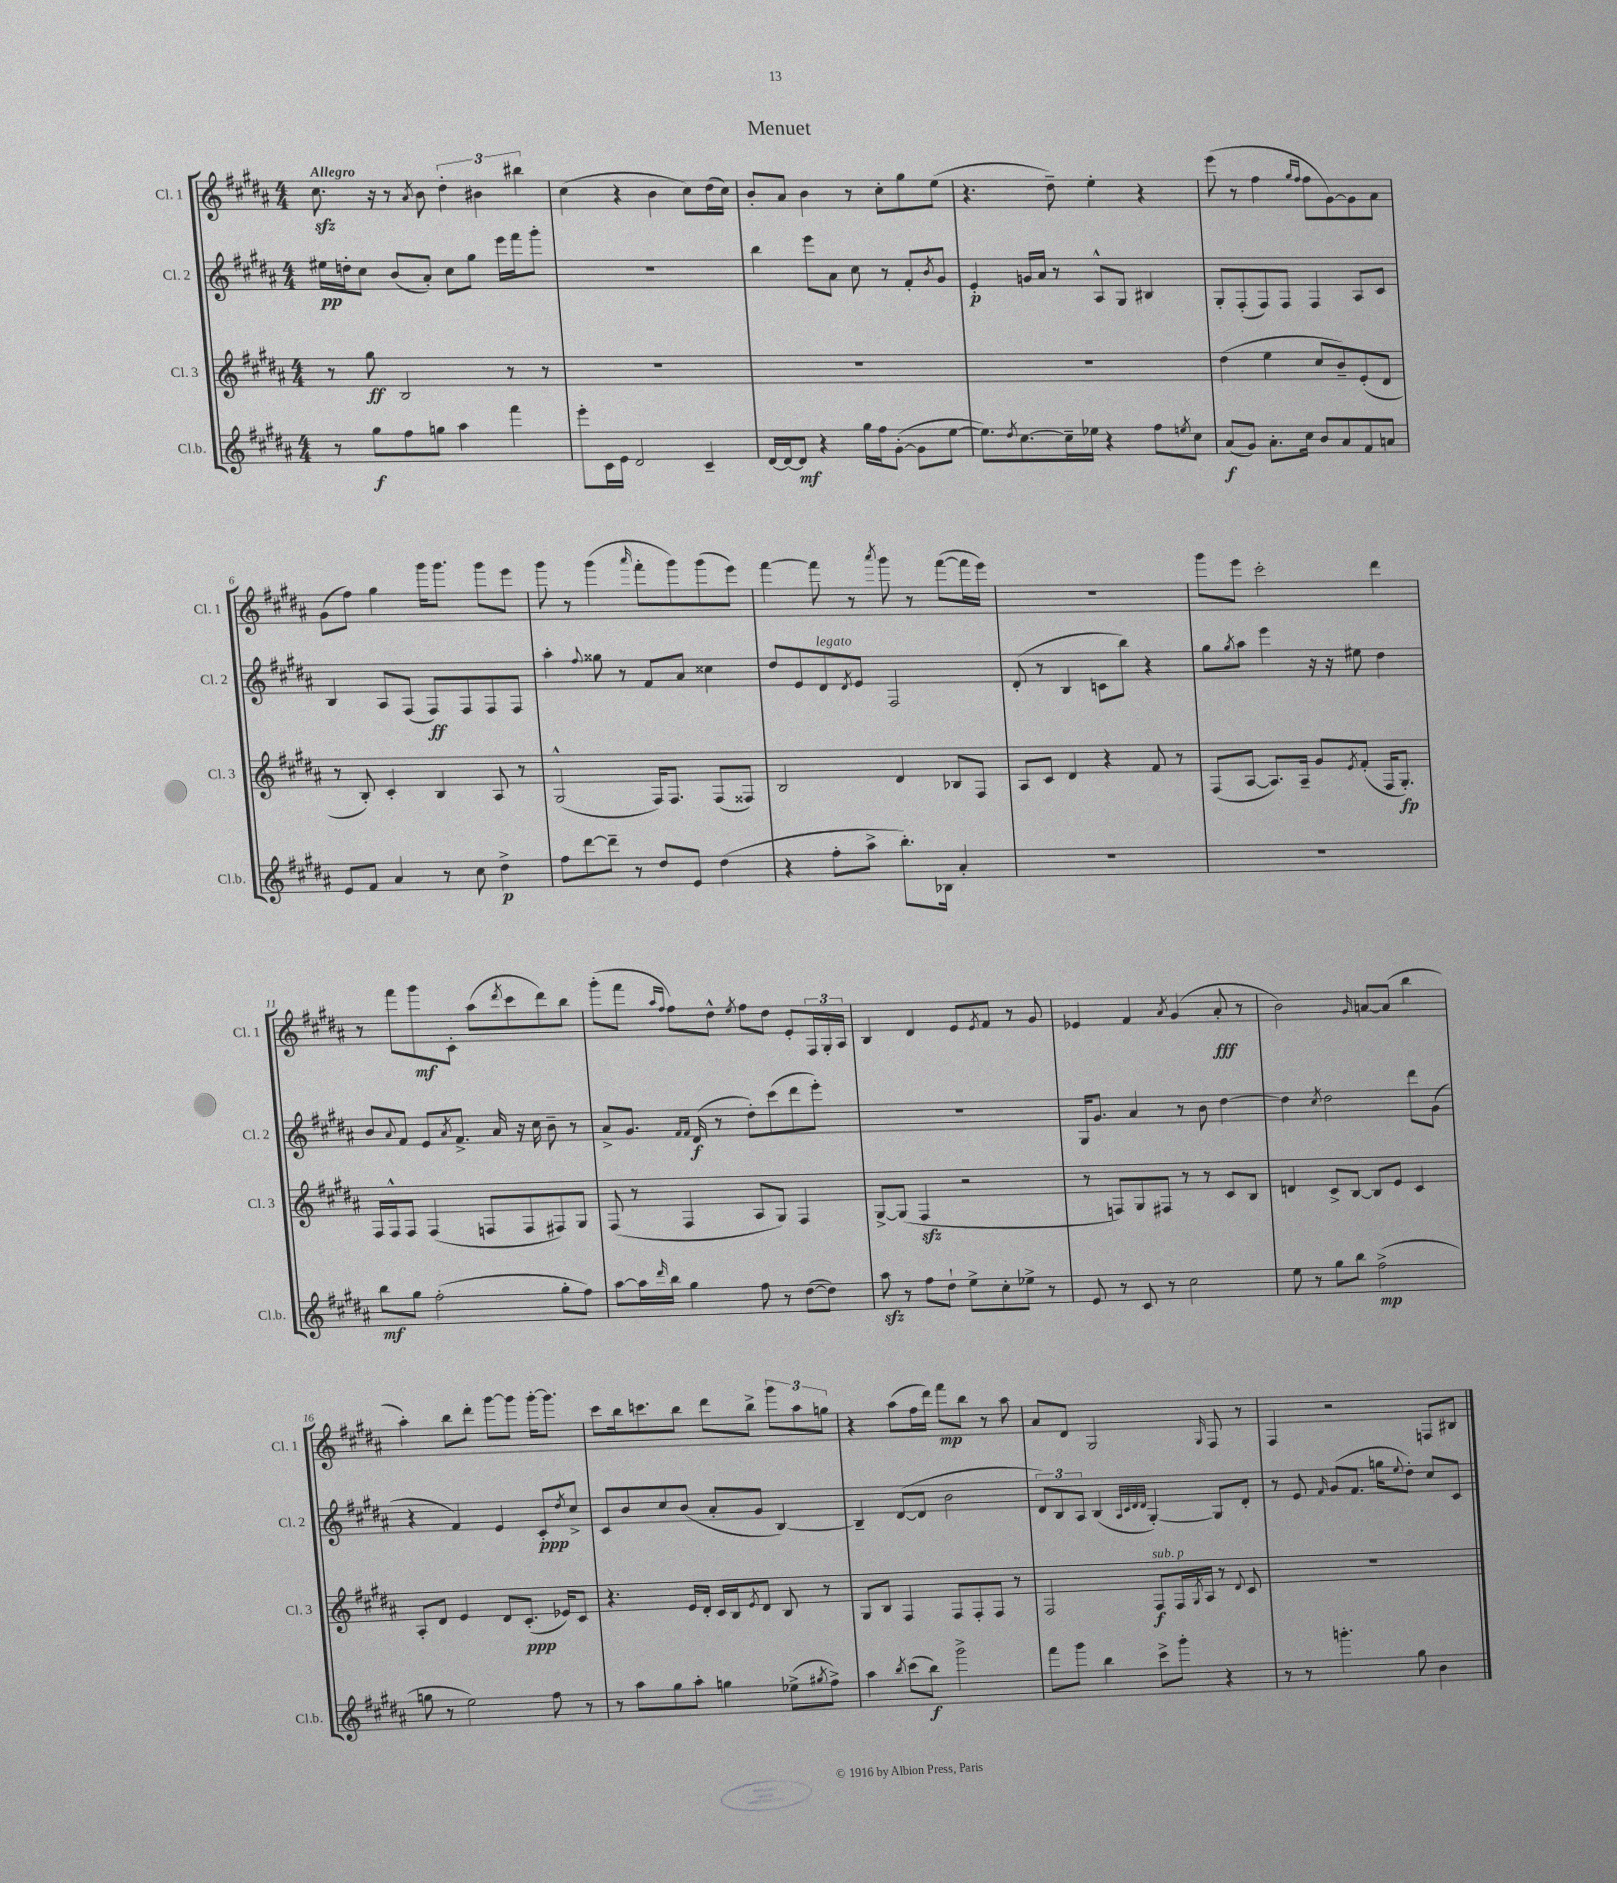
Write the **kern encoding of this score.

**kern	**kern	**kern	**kern
*staff4	*staff3	*staff2	*staff1
*clefG2	*clefG2	*clefG2	*clefG2
*k[f#c#g#d#a#]	*k[f#c#g#d#a#]	*k[f#c#g#d#a#]	*k[f#c#g#d#a#]
*M4/4	*M4/4	*M4/4	*M4/4
8r	8r	16ee#\LL	8.cc#\
.	.	16dd'\J	.
8gg#\L	8gg#\	8cc#\J	.
.	.	.	16r
8ff#\	2B/	(8b/L	8r
.	.	.	8qa#/
8gg\J	.	8a#'/J)	8b\
4aa#\	.	8cc#\L	6dd#'\
.	.	8gg#\J	.
.	.	.	6b#\
4fff#\	8r	16eee\LL	.
.	.	16fff#\J	.
.	.	.	6bb#\
.	8r	8ggg#'\J	.
=	=	=	=
8eee'\L	1r	1r	(4cc#\
16c#\L	.	.	.
16e\JJ	.	.	.
2d#/	.	.	4r
.	.	.	4b\
4c#~/	.	.	8cc#\L)
.	.	.	(16dd#\L
.	.	.	16cc#\JJ)
=	=	=	=
[16d#/LL	1r	4bb\	8b'/L
16d#/_J	.	.	.
8d#/]J	.	.	8a#/J
4r	.	8eee\L	4b\
.	.	8a#\J	.
16gg#\LL	.	8cc#\	8r
16ff#\J	.	.	.
([8g#'\J	.	8r	8cc#'\L
8g#\]L	.	8f#'/L	8gg#\
.	.	8qb/	.
[8ee\J	.	8g#/J	(8ee\J
=	=	=	=
8.ee\]L)	1r	4e'/	4.r
8qdd#/	.	.	.
[8.cc#\	.	.	.
.	.	16g/LL	.
.	.	16a#/JJ	.
16cc#~\]L	.	8r	8dd#~\)
16ee-\JJ	.	.	.
4r	.	8A#^^/L	4ee'\
.	.	8G#/J	.
8ff#\L	.	4B#/	4r
8qee/	.	.	.
8cc#\J	.	.	.
=	=	=	=
(8a#/L	(4dd#\	8G#'/L	(8eee\
8g#/J)	.	(8F#'/	8r
8.a#'\L	4ee\	8F#/)	4ff#\
.	.	8F#/J	.
16cc#\Jk	.	.	.
.	.	.	16qqgg#/LL
.	.	.	16qqff#/JJ
8b/L	8cc#/L	4F#/	8ff#\L
8a#/	8b~/)	.	[8g#\)
8f#/	(8e'/	8A#/L	8g#\]
8a/J	8d#/J	8c#/J	8a#\J
=	=	=	=
8e/L	8r	4B/	(8g#\L
8f#/J	8B'/)	.	8ff#\J)
4a#/	4c#'/	8A#/L	4gg#\
.	.	(8F#/J	.
8r	4B/	8F#/L)	16ggg#\LK
.	.	.	8.ggg#\J
8cc#\	.	8F#/	.
4dd#^\	8A#/	8F#/	8ggg#\L
.	8r	8F#/J	8eee\J
=	=	=	=
8ff#\L	(2G#^^/	4aa#'\	8ggg#\
[8ddd#\	.	.	8r
.	.	8qqff#/	.
8ddd#~\]J	.	8gg##\	(4ggg#\
8r	.	8r	.
.	.	.	16qqaaa#/
8dd#/L	16F#/LK)	8f#/L	8fff#'\L
.	8.F#/J	.	.
8e/J	.	8a#/J	8ggg#\)
(4dd#\	(8F#/L	4cc##\	(8ggg#\
.	8F##/J)	.	8eee\J)
=	=	=	=
4r	2B/	8dd#/L	[4fff#\
.	.	8e/	.
8ff#'\L	.	8d#/	8fff#\]
.	.	8qd#/	.
8aa#^\J	.	8e/J	8r
.	.	.	8qaaa#/
8.bb'\L)	4d#/	2F#/	8ggg#\
.	.	.	8r
16B-\Jk	.	.	.
4a#'/	8B-/L	.	([8fff#\L
.	8F#/J	.	16fff#\]L
.	.	.	16eee\JJ)
=	=	=	=
1r	8A#/L	(8d#'/	1r
.	8c#/J	8r	.
.	4d#/	4B/	.
.	4r	8c\L	.
.	.	8bb\J)	.
.	8f#/	4r	.
.	8r	.	.
=	=	=	=
1r	(8F#/L	8gg#\L	8ggg#\L
.	.	8qgg#/	.
.	[8A#/J	8aa#\J	8eee\J
.	8.A#/]L)	4eee\	2ccc#'\
.	16A#~/Jk	.	.
.	8g#/L	16r	.
.	.	16r	.
.	8qe/	.	.
.	(8f#'/J	8ee#\	.
.	16F#/LK	4dd#\	4ddd#\
.	8.G#'/J)	.	.
=	=	=	=
8bb\L	16F#/LL	8b/L	8r
.	16F#^^/J	.	.
.	.	8qqa#/	.
8gg#\J	8F#/J	8f#/J	8fff#\L
(2ff#'\	(4F#/	8e/L	8ggg#\
.	.	8qa#/	.
.	.	8.f#^/J	8c#'\J
.	8F/L	.	(8aa#\L
.	.	16a#/	.
.	.	.	8qddd#/
.	8F/	16r	8ccc#\
.	.	16cc#\	.
8gg#'\L	8F#/)	8b~\	8ddd#\)
8ff#\J)	8G#/J	8r	8bb\J
=	=	=	=
[8aa#\L	(8F#/	8a#^/L	(8ggg#'\L
16aa#\]L	8r	8.g#/J	8fff#\J
16qqddd#/	.	.	.
16bb\JJ	.	.	.
.	.	.	16qqaa#/LL
.	.	.	16qqff#/JJ
4gg#\	4F#/	.	8ff#\L)
.	.	16qqf#/LL	.
.	.	16qqf#/JJ	.
.	.	(16d#/	.
.	.	8r	8dd#^^\J
.	.	.	8qee/
8ff#\	8A#/L	8dd#'\L)	8ff#\L
8r	8G#/J)	(8ccc#\	8dd#\J
([8dd#\L	4F#/	8ddd#\	8e'/L
8dd#\]J)	.	8eee'\J)	24F#/L
.	.	.	24G#'/
.	.	.	24A#/JJ
=	=	=	=
8aa#\	[8G#^/L	1r	4B/
8r	(8G#/]J	.	.
8ff#\L	4F#/	.	4d#/
8dd#`\J	.	.	.
8ee^\L	2r	.	8e/L
.	.	.	8qe/
8cc#'\	.	.	8f#/J
8ee-^\J	.	.	8r
8r	.	.	8g#/
=	=	=	=
8e/	8r	16G#/LK	4e-/
.	.	8.g#/J	.
8r	8F/L)	.	.
8c#/	8G#/	4a#/	4f#/
8r	8F#/J	.	.
.	.	.	8qa#/
2cc#\	8r	8r	(4g#/
.	8r	8b\	.
.	8c#/L	[4dd#\	8a#'/
.	8B/J	.	8r
=	=	=	=
8ee\	4d/	4dd#\]	2b\)
8r	.	.	.
.	.	8qcc#/	.
8gg#\L	8c#^/L	2dd#\	.
8bb\J	[8B/J	.	.
.	.	.	16qqg#/
(2ff#^\	8B/]L	.	[8a/L
.	8e/J	.	(8a/]J
.	4c#/	8ddd#\L	4bb\
.	.	(8g#\J	.
=	=	=	=
8gg\	8A#'/L	4r	4aa#'\)
8r	8d#/J	.	.
2ee\)	4e/	4f#/)	8bb\L
.	.	.	8ddd#'\J
.	8d#/L	4e/	[8ggg#\L
.	(8.c#'/J	.	8ggg#\]J
8ff#\	.	8c#'/L	[16ggg#'\LK
.	16e-/LK)	.	8.ggg#\]J
.	.	8qdd#/	.
8r	8c#/J	8cc#^/J	.
=	=	=	=
8r	4.r	8c#/L	8ccc#\L
8aa#\L	.	8b/	16bb\k
.	.	.	8.ccc\
8gg#\	.	8cc#/	.
8aa#'\J	16e/LL	(8b/J	8bb\J
.	16d#'/JJ	.	.
4gg\	16c#/LL	8a#'/L	8ddd#\L
.	16B/J	.	.
.	8qe/	.	.
.	8d#/J	8g#/J	8bb^\J
(8ee-^\L	8B/	[4B/)	12ggg#\L
.	.	.	12aa#\
8qgg#/	.	.	.
8ff#^\J)	8r	.	.
.	.	.	12gg\J
=	=	=	=
4aa#\	8G#/L	4B~/]	4r
.	8B/J	.	.
8qbb/	.	.	.
(8ccc#\L	4F#/	([8d#/L	(8aa#\L
8bb\J)	.	8d#/]J	16ff#\L
.	.	.	16ddd#\JJ)
2ggg#^\	8F#/L	2b\	8fff#\L
.	8F#'/	.	8bb\J
.	8F#/J	.	8r
.	8r	.	8aa#\
=	=	=	=
8fff#\L	2F#/	12d#/L)	8a#/L
.	.	12B/	.
8ggg#\J	.	.	8d#/J
.	.	12A#/J	.
4bb\	.	(4B/	2G#/
.	.	32qqA#/LLL	.
.	.	32qqc#/	.
.	.	32qqd#/	.
.	.	32qqd#/JJJ	.
8ccc#^\L	8F#/L	[4G#'/)	.
8ggg#'\J	16F#/L	.	.
.	8qG#/	.	.
.	16A#/JJ	.	.
.	.	.	16qqG#/
4r	8r	8G#/]L	8F#/
.	8qqd#/	.	.
.	8c#/	8d#'/J	8r
=	=	=	=
8r	1r	8r	4F#/
8r	.	8e/	.
.	.	16qqf#/	.
4.ggg'\	.	(8g#/L	2r
.	.	8.f#/J	.
.	.	16gg\LK	.
.	.	8qqee/	.
8gg#\	.	8dd#'\J)	.
4b\	.	8cc#/L	8F/L
.	.	8c#/J	8B#/J
==	==	==	==
*-	*-	*-	*-
